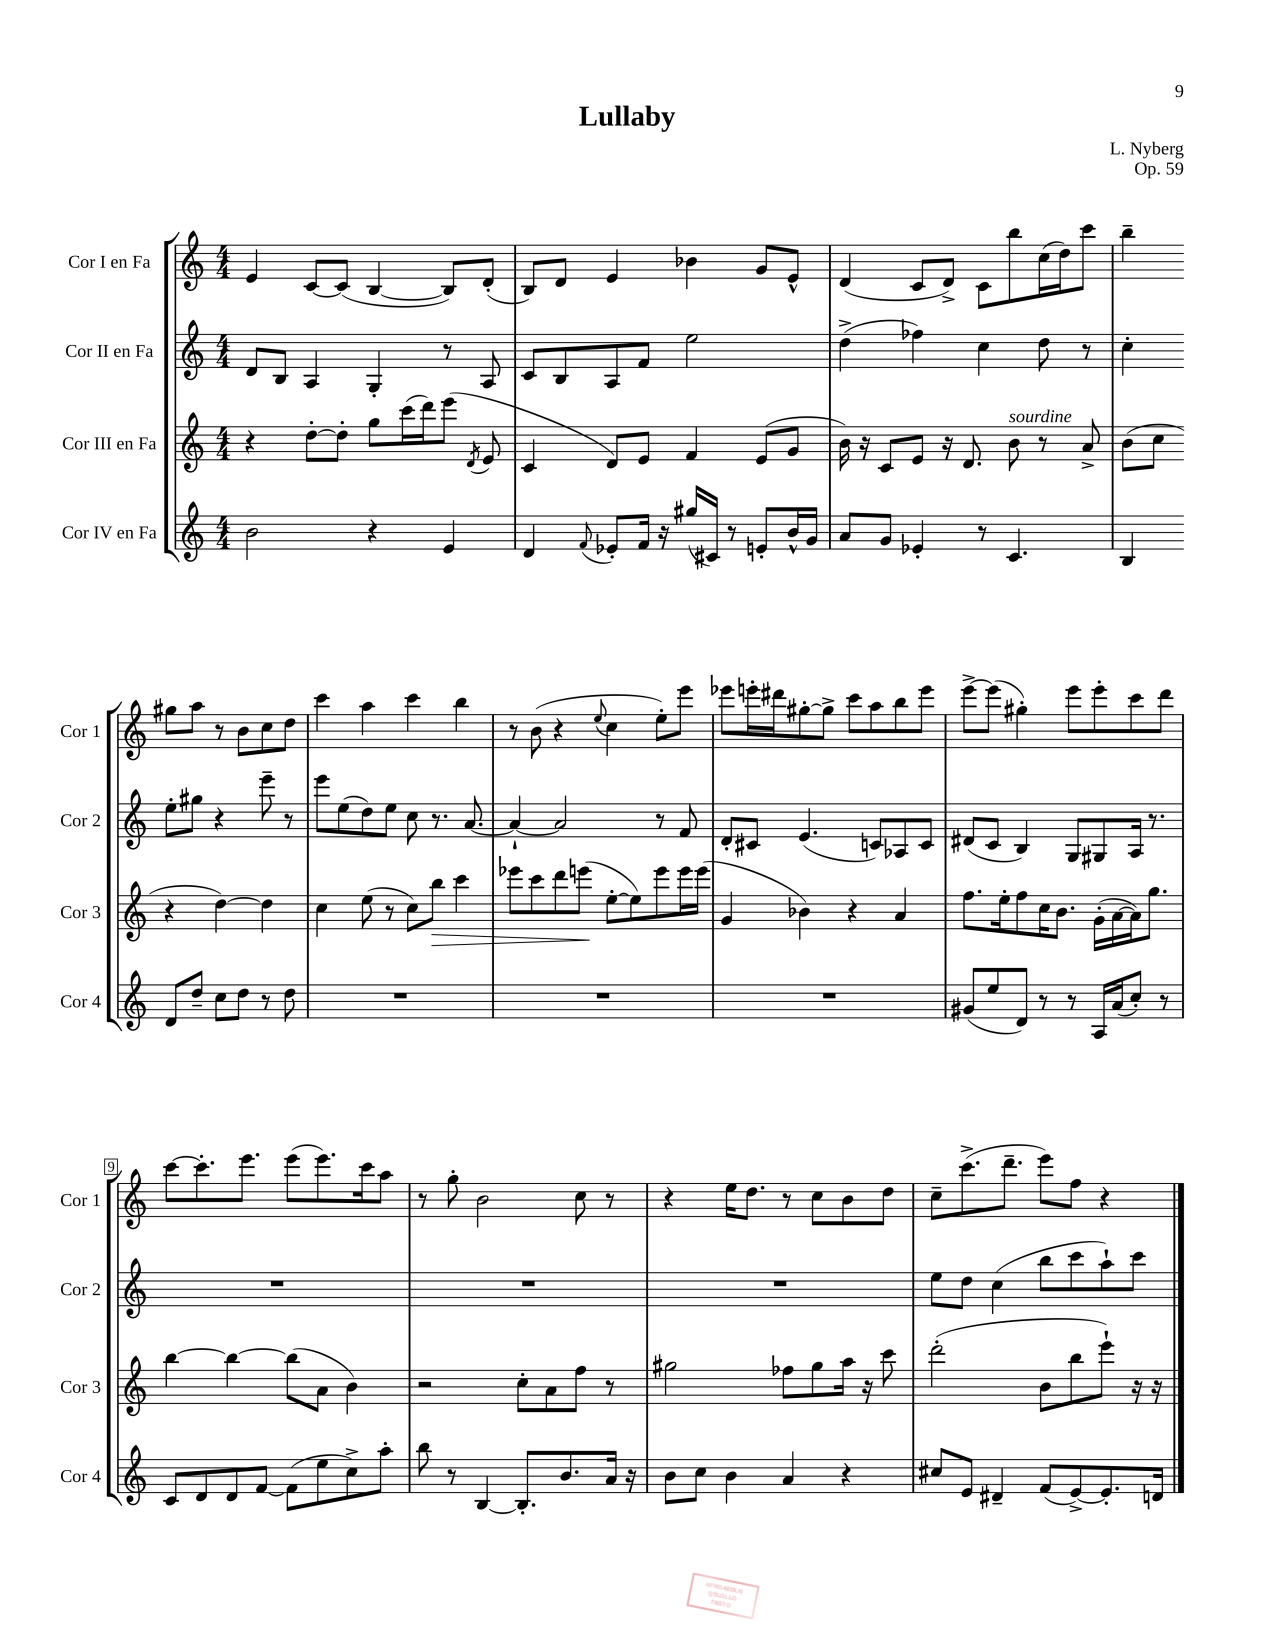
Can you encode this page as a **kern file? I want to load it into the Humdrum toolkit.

**kern	**kern	**dynam	**kern	**kern
*part4	*part3	*part3	*part2	*part1
*staff4	*staff3	*staff3	*staff2	*staff1
*I"Cor IV en Fa	*I"Cor III en Fa	*	*I"Cor II en Fa	*I"Cor I en Fa
*I'Cor 4	*I'Cor 3	*	*I'Cor 2	*I'Cor 1
*clefG2	*clefG2	*	*clefG2	*clefG2
*k[]	*k[]	*	*k[]	*k[]
*M4/4	*M4/4	*	*M4/4	*M4/4
=1	=1	=1	=1	=1
2b\	4r	.	8d/L	4e/
.	.	.	8B/J	.
.	[8dd'\L	.	4A/	[8c/L
.	8dd'\J]	.	.	(8c/J]
4r	8gg\L	.	4G'/	[4B/
.	(16ccc\L	.	.	.
.	16ddd\J)	.	.	.
4e/	(8eee\J	.	8r	8B/L])
.	8qd/	.	.	.
.	8e/	.	8A/	(8d'/J
=2	=2	=2	=2	=2
4d/	4c/	.	8c/L	8B/L)
.	.	.	8B/	8d/J
8qqf/	.	.	.	.
8e-X'/L	8d/L)	.	8A/	4e/
16f/Jk	8e/J	.	8f/J	.
16r	.	.	.	.
(16gg#X/LL	4f/	.	2ee\	4b-X\
16c#X/JJ)	.	.	.	.
8r	.	.	.	.
8en'/L	(8e/L	.	.	8g/L
16b^^/L	8g/J	.	.	8e^^/J
16g/JJ	.	.	.	.
=3	=3	=3	=3	=3
8a/L	16b\)	.	(4dd^\	(4d/
.	16r	.	.	.
8g/J	8c/L	.	.	.
4e-X'/	8e/J	.	4ff-X\)	8c/L
.	16r	.	.	8d^/J)
.	8.d/	.	.	.
8r	.	.	4cc\	8c\L
!	!LO:TX:a:i:t=sourdine	!	!	!
4.c/	8b\	.	.	8bb\
.	8r	.	8dd\	(16cc\L
.	.	.	.	16dd\J)
.	8a^/	.	8r	8ccc\J
=4	=4	=4	=4	=4
4B/	(8b\L	.	4cc'\	4bb~\
.	8cc\J	.	.	.
8d/L	4r	.	8ee'\L	8gg#X\L
8dd~/J	.	.	8gg#X\J	8aa\J
8cc\L	[4dd\)	.	4r	8r
8dd\J	.	.	.	8b\L
8r	4dd\]	.	8eee~\	8cc\
8dd\	.	.	8r	8dd\J
!!LO:LB:g=z
=5	=5	=5	=5	=5
1r	4cc\	.	8eee\L	4ccc\
.	.	.	(8ee\	.
.	(8ee\	.	8dd\)	4aa\
.	8r	.	8ee\J	.
.	8cc\L)	.	8cc\	4ccc\
!	!	!LO:HP:b	!	!
.	8bb\J	>	8.r	.
.	4ccc\	.	.	4bb\
.	.	.	[8.a/	.
=6	=6	=6	=6	=6
1r	8eee-X\L	.	4a`/_	8r
.	8ccc\	.	.	(8b\
.	8ddd\	.	2a/]	4r
.	(8eeen\J	.	.	.
.	.	.	.	8qqee/
.	[8ee'\L	]	.	4cc\
.	8ee\])	.	.	.
.	8eee\	.	8r	8ee'\L)
.	16eee\L	.	8f/	8eee\J
.	(16eee\JJ	.	.	.
=7	=7	=7	=7	=7
1r	4g/	.	8d'/L	8eee-X\L
.	.	.	8c#X/J	16eeen'\L
.	.	.	.	16ddd#X\J
.	4b-X\)	.	(4.e/	[8gg#X'\
.	.	.	.	8gg#^\J]
.	4r	.	.	8ccc\L
.	.	.	8cn/L)	8aa\
.	4a/	.	8A-X/	8bb\
.	.	.	8c/J	8eee\J
=8	=8	=8	=8	=8
(8g#X/L	8.ff\L	.	(8d#X/L	[8eee^\L
8ee/	.	.	8c/J	(8eee\J]
.	16ee'\k	.	.	.
8d/J)	8ff\	.	4B/)	4gg#X'\)
8r	16cc\K	.	.	.
.	8.b\J	.	.	.
8r	.	.	8G/L	8eee\L
16A/LL	(16g'\LL	.	8G#X/	8eee'\
(16a/J	[16a\	.	.	.
8cc'/J)	16a\J])	.	16A/Jk	8ccc\
.	8.gg\J	.	8.r	.
8r	.	.	.	8ddd\J
!!LO:LB:g=z
=9	=9	=9	=9	=9
8c/L	[4bb\	.	1r	[8ccc\L
8d/	.	.	.	8.ccc'\]
8d/	4bb\_	.	.	.
.	.	.	.	8.eee\J
[8f/J	.	.	.	.
(8f\L]	(8bb\L]	.	.	(8eee\L
8ee\	8a\J	.	.	8.eee\)
8cc^\)	4b\)	.	.	.
.	.	.	.	16ccc\k
8aa'\J	.	.	.	8aa\J
=10	=10	=10	=10	=10
8bb\	2r	.	1r	8r
8r	.	.	.	8gg'\
[4B/	.	.	.	2b\
8.B'/L]	8cc'\L	.	.	.
.	8a\	.	.	.
8.b/	.	.	.	.
.	8ff\J	.	.	8cc\
16a/Jk	8r	.	.	8r
16r	.	.	.	.
=11	=11	=11	=11	=11
8b\L	2gg#X\	.	1r	4r
8cc\J	.	.	.	.
4b\	.	.	.	16ee\KL
.	.	.	.	8.dd\J
4a/	8ff-X\L	.	.	8r
.	8gg#\	.	.	8cc\L
4r	16aa\Jk	.	.	8b\
.	16r	.	.	.
.	8ccc\	.	.	8dd\J
=12	=12	=12	=12	=12
8cc#X/L	(2ddd'\	.	8ee\L	8cc~\L
8e/J	.	.	8dd\J	(8.ccc^\
4d#X~/	.	.	(4cc\	.
.	.	.	.	8.ddd~\J
(8f/L	8b\L	.	8bb\L	8eee\L)
[8e^/)	8bb\	.	8ccc\	8ff\J
8.e'/]	8eee`\J)	.	8aa`\)	4r
.	16r	.	8ccc\J	.
16dn/Jk	16r	.	.	.
==	==	==	==	==
*-	*-	*-	*-	*-
